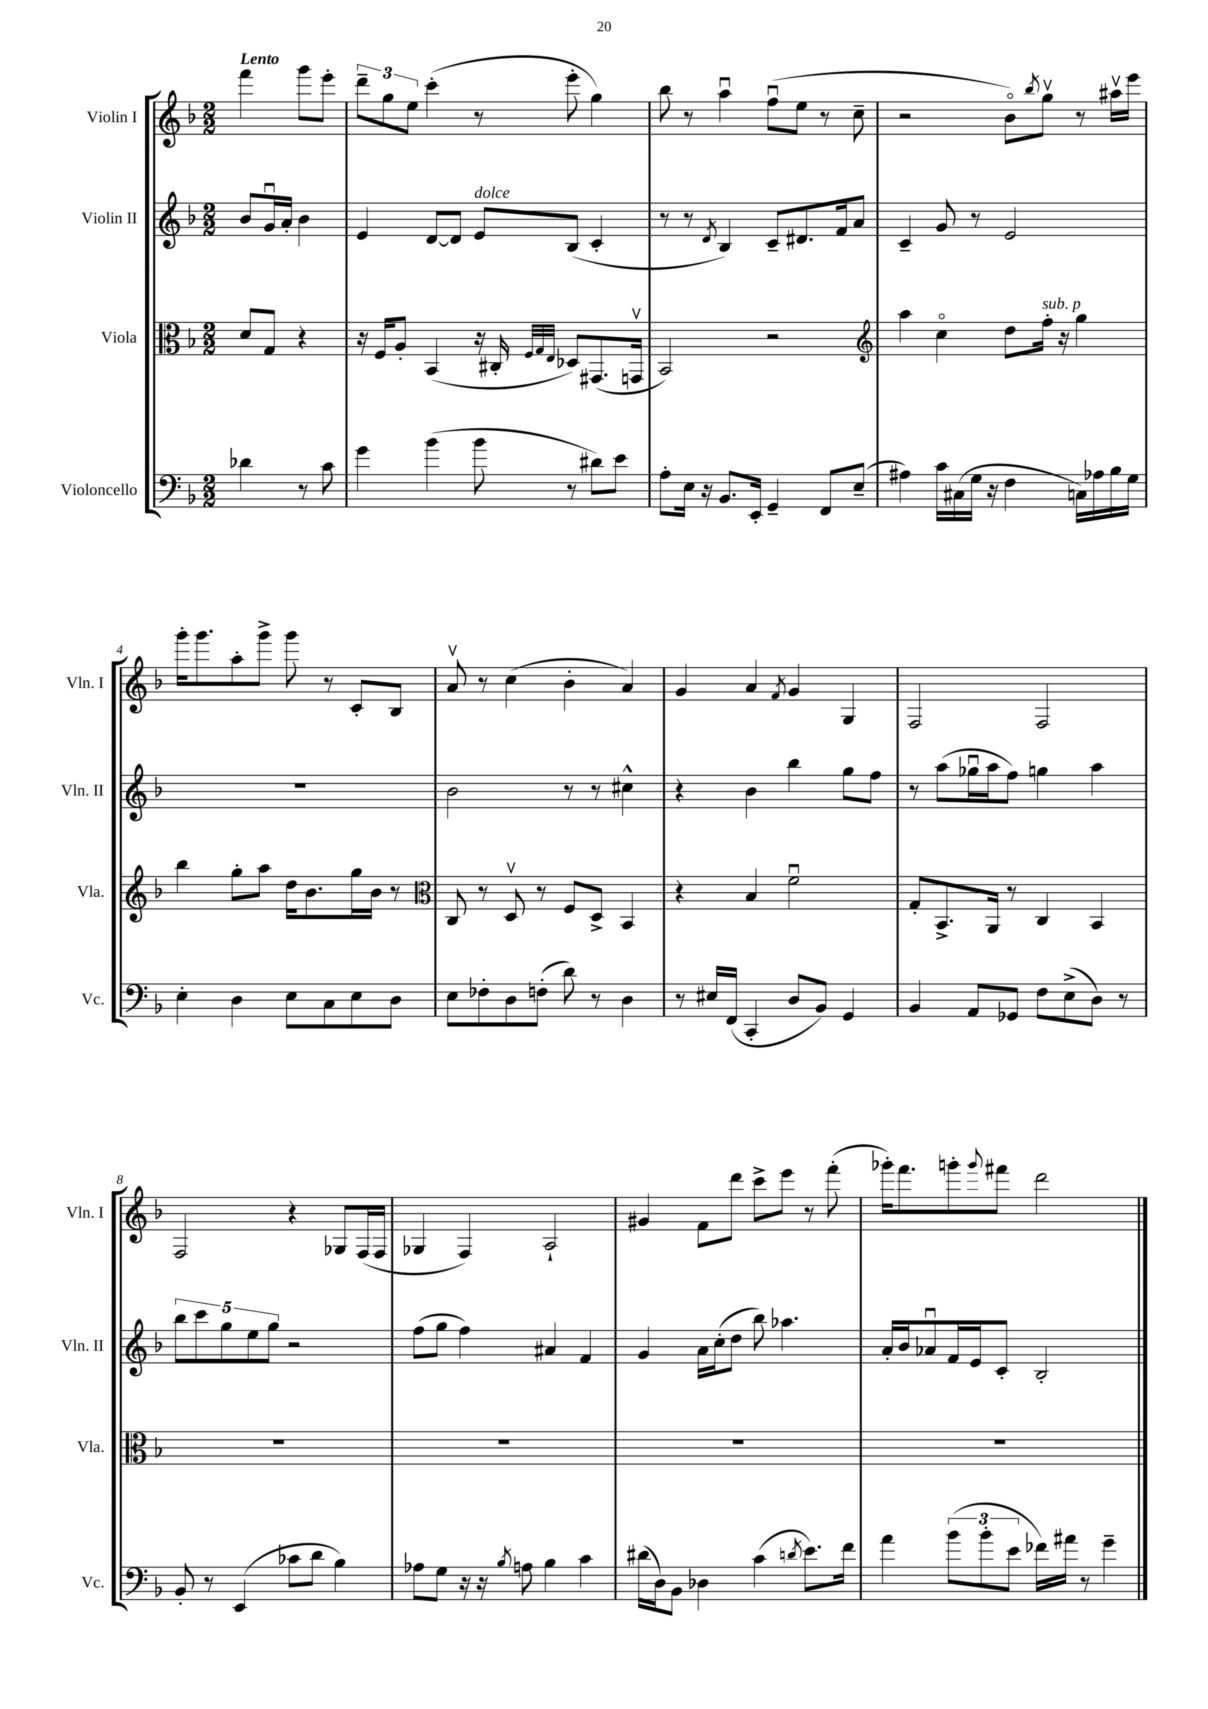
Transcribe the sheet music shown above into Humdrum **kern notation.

**kern	**kern	**kern	**kern
*staff4	*staff3	*staff2	*staff1
*clefF4	*clefC3	*clefG2	*clefG2
*k[b-]	*k[b-]	*k[b-]	*k[b-]
*M2/2	*M2/2	*M2/2	*M2/2
4d-	8d	8b-	4fff
.	8G	16gu	.
.	.	16a'	.
8r	4r	4b-	8ggg
8c	.	.	8eee'
=	=	=	=
4g	16r	4e	12ddd~
.	16F	.	.
.	.	.	12gg
.	8A'	.	.
.	.	.	12ee
(4b-	(4BB-	[8d	(4ccc'
.	.	8d]	.
8b-	16r	8e	8r
.	16C#'	.	.
.	32qqF	.	.
.	32qqG	.	.
.	32qqE	.	.
8r	8D-)	(8B-	8eee'
8d#)	(8.GG#	4c'	4gg)
8e	.	.	.
.	16GGv	.	.
=	=	=	=
8A'	2BB-)	8r	8bb-
16E	.	8r	8r
16r	.	.	.
.	.	8qd	.
8.BB-	.	4B-)	4aau
16EE'	.	.	.
4GG~	2r	8c~	(8ffu
.	.	8.d#	8ee
8FF	.	.	8r
.	.	16f	.
(8E~	.	8a	8cc~
=	=	=	=
*	*clefG2	*	*
4A#)	4aa	4c~	2r
16c	4cco	8g	.
(16C#	.	.	.
16G	.	8r	.
16r	.	.	.
4F	8dd	2e	8b-o)
.	.	.	8qbb-
.	16ff'	.	8ggv
.	16r	.	.
16C)	4gg	.	8r
16A-	.	.	.
16B-	.	.	16aa#v
16G	.	.	16eee
=	=	=	=
4E'	4bb-	1r	16ggg'
.	.	.	8.ggg
4D	8gg'	.	8aa'
.	8aa	.	8ggg^
8E	16dd	.	8ggg
.	8.b-	.	.
8C	.	.	8r
8E	16gg	.	8c'
.	16b-	.	.
8D	8r	.	8B-
=	=	=	=
*	*clefC3	*	*
8E	8C	2b-	8av
8F-'	8r	.	8r
8D	8Dv	.	(4cc
(8F'	8r	.	.
8d)	8F	8r	4b-'
8r	8D^	8r	.
4D	4BB-	4cc#^^	4a)
=	=	=	=
8r	4r	4r	4g
16E#	.	.	.
(16FF	.	.	.
4CC'	4B-	4b-	4a
.	.	.	8qf
8D	2fu	4bb-	4g
8BB-)	.	.	.
4GG	.	8gg	4G
.	.	8ff	.
=	=	=	=
4BB-	8G'	8r	2F
.	8.BB-^	(8aa	.
8AA	.	16gg-u	.
.	16AA	16aa	.
8GG-	8r	8ff)	.
8F	4C	4gg	2F
(8E^	.	.	.
8D)	4BB-	4aa	.
8r	.	.	.
=	=	=	=
8BB-'	1r	10bb-	2F
.	.	10ccc	.
8r	.	.	.
.	.	10gg	.
(4EE	.	.	.
.	.	10ee	.
.	.	10gg	.
8c-	.	2r	4r
8d	.	.	.
4B-)	.	.	8G-
.	.	.	(16F
.	.	.	16F
=	=	=	=
8A-	1r	(8ff	4G-
8G	.	8gg	.
16r	.	4ff)	4F)
16r	.	.	.
8qB-	.	.	.
8A	.	.	.
4B-	.	4a#	2A`
4c	.	4f	.
=	=	=	=
(16d#	1r	4g	4g#
16D)	.	.	.
8BB-	.	.	.
4D-	.	16a	8f
.	.	(16cc'	.
.	.	8dd	8ddd
(4c	.	8bb-)	8ccc^
.	.	4.aa-	8eee
8qd	.	.	.
8.e)	.	.	8r
.	.	.	(8fff'
16f	.	.	.
=	=	=	=
4a	1r	16a'	16ggg-')
.	.	16b-	8.fff
.	.	8a-u	.
(12b-	.	16f	8ggg'
.	.	16e	.
12b-'	.	.	.
.	.	.	8qqggg
.	.	8c'	8fff#
12e	.	.	.
16f-)	.	2B-'	2ddd
16a#	.	.	.
8r	.	.	.
4g~	.	.	.
==	==	==	==
*-	*-	*-	*-
